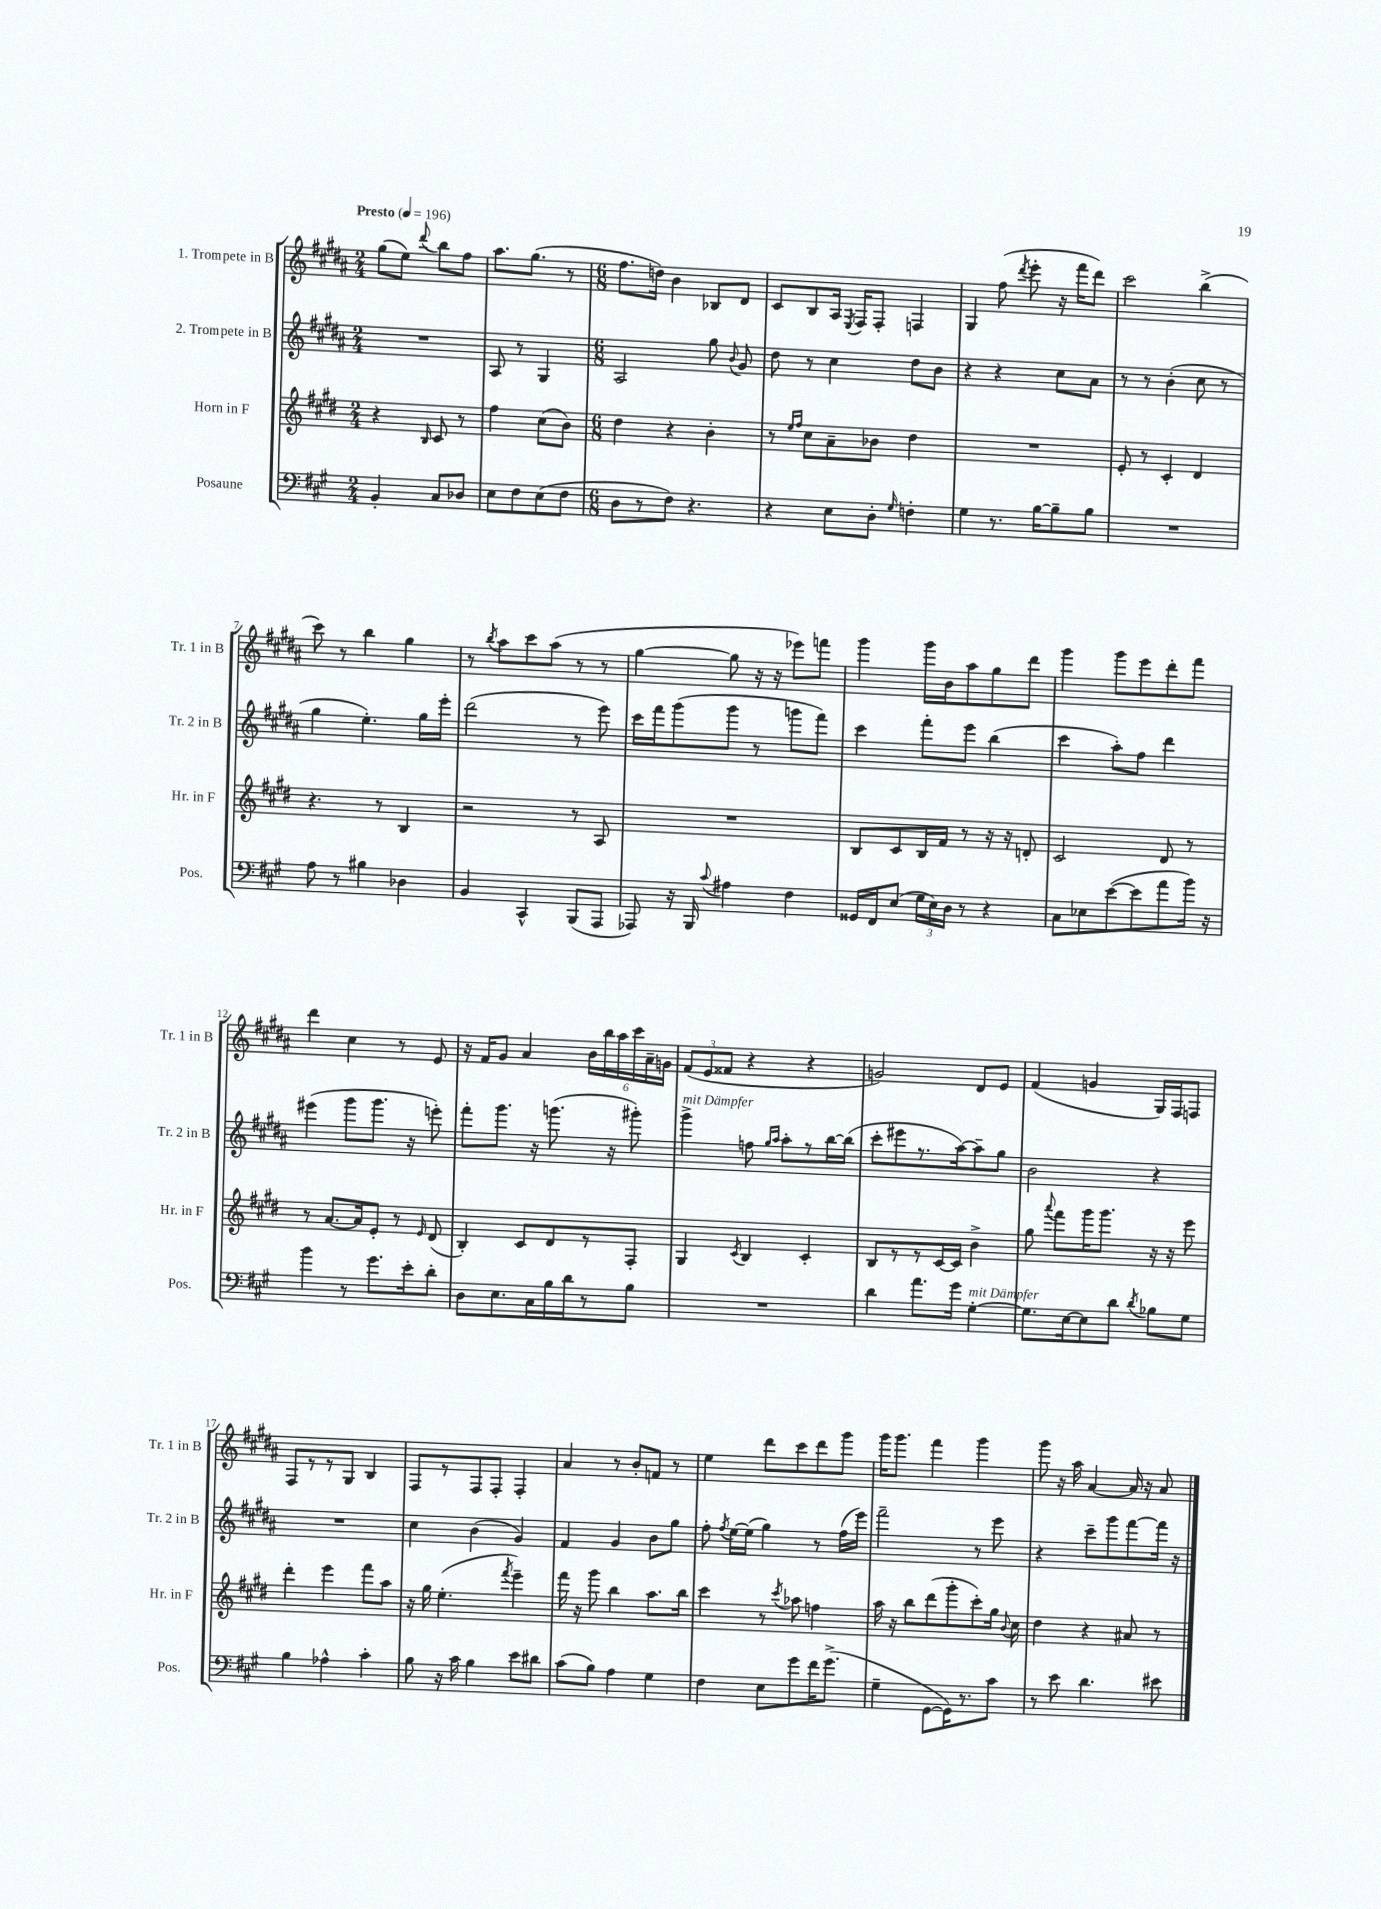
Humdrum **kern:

**kern	**kern	**kern	**kern
*staff4	*staff3	*staff2	*staff1
*clefF4	*clefG2	*clefG2	*clefG2
*k[f#c#g#]	*k[f#c#g#d#]	*k[f#c#g#d#a#]	*k[f#c#g#d#a#]
*M2/4	*M2/4	*M2/4	*M2/4
*MM196	*MM196	*MM196	*MM196
4BB'/	4r	2r	(8gg#\L
.	.	.	8ee\J)
.	16qqB/	.	8qqddd#/
8C#/L	8c#/	.	8bb\L
8D-/J	8r	.	8ff#\J
=	=	=	=
8E\L	4ff#\	8A#/	8.aa#\L
8F#\	.	8r	.
.	.	.	(8.gg#\J
(8E\	(8cc#\L	4G#/	.
8F#\J	8b\J)	.	8r
=	=	=	=
*M6/8	*M6/8	*M6/8	*M6/8
8D\L	4dd#\	2A#/	8.ff#\L
8r	.	.	.
.	.	.	16dd\Jk)
8F#\J)	4r	.	4b\
4.r	.	.	.
.	4b'\	8gg#\	8B-/L
.	.	8qqb/	.
.	.	8g#/	8d#/J
=	=	=	=
4r	8r	8dd#\	8c#/L
.	16qqee/LL	.	.
.	16qqff#/JJ	.	.
.	8cc#\L	8r	8B/
8E\L	8a~\	4cc#\	16A#/Jk
.	.	.	8qE/
.	.	.	16F#/LK
8D'\J	8b-\J	.	8F#'/J
16qqG#/	.	.	.
4F'\	4dd#\	8dd#\L	4F/
.	.	8b\J	.
=	=	=	=
4G#\	2.r	4r	4G#/
8.r	.	4r	(8ff#\
.	.	.	8qddd#/
.	.	.	8eee'\
[16B\LK	.	.	.
8B~\]	.	8cc#\L	16r
.	.	.	16fff#\LK
8B\J	.	8a#\J	8ddd#\J)
=	=	=	=
2.r	8e'/	8r	2ccc#\
.	8r	8r	.
.	4c#'/	(4b'\	.
.	4d#/	8cc#\	(4bb^\
.	.	8r	.
=	=	=	=
8A\	4.r	4gg#\	8ccc#\)
8r	.	.	8r
4B#\	.	4.ee'\)	4bb\
.	8r	.	.
4D-\	4B/	.	4gg#\
.	.	16gg#\LL	.
.	.	16eee'\JJ	.
=	=	=	=
4BB/	2r	(2ddd#\	8r
.	.	.	8qbb/
.	.	.	8aa#\L
4CC#^^/	.	.	8ccc#\
.	.	.	(8aa#\J
(8BBB/L	8r	8r	8r
8AAA/J	8A/	8eee\)	8r
=	=	=	=
8AAA-/)	2.r	16ccc#\LL	[4gg#\
.	.	16fff#\J	.
16r	.	(8ggg#\	.
16BBB/	.	.	.
8qqc#/	.	.	.
4A#\	.	8ggg#\J	8gg#\]
.	.	8r	16r
.	.	.	16r
4F#\	.	8ggg\L	8eee-\L)
.	.	8fff#\J)	8fff\J
=	=	=	=
16GG##/LL	8B/L	4ccc#\	4ggg#\
16FF#/J	.	.	.
(8E/J	8c#/	.	.
24G#\LL	16B/L	8fff#'\L	16ggg#\LL
24E\)	.	.	.
.	16f#/JJ	.	16b\J
24D\JJ	.	.	.
8r	8r	8eee\J	8aa#\
4r	16r	(4bb\	8gg#\
.	16r	.	.
.	8d'/	.	8ddd#\J
=	=	=	=
8C#\L	2c#/	4ccc#\	4ggg#\
8E-\	.	.	.
([8e\	.	8aa#'\L)	8ggg#\L
8e\]	.	8ff#\J	8eee\
8a\	8d#/	4ddd#\	8ddd#'\
16b\Jk)	8r	.	8fff#\J
16r	.	.	.
=	=	=	=
4b\	8r	(4eee#\	4ddd#\
.	[8.a/L	.	.
8r	.	8ggg#\L	4cc#\
.	16a/]k	.	.
8.g#\L	8e'/J	8.ggg#\J	.
.	8r	.	8r
16e'\k	.	16r	.
.	16qqe/	.	.
8d'\J	(8d#/	8eee'\)	8e/
=	=	=	=
8D\L	4B'/)	8fff#'\L	16r
.	.	.	16f#/LK
8.E\	.	8.ggg#\J	8g#/J
.	8c#/L	.	4a#/
16C#\L	.	16r	.
16B\	8d#/	(8.ggg\	.
16d\J	.	.	.
8r	8r	.	24b\LL
.	.	.	24bb\
.	.	16r	.
.	.	.	24aa#\
8B\J	8F#'/J	8ggg#'\)	24ccc#\
.	.	.	24a#~\
.	.	.	24g\JJ
=	=	=	=
2.r	4G#/	4ggg#^\	(12f#/L
.	.	.	12e/
.	.	.	12f##/J
.	8qc#/	.	.
.	4B/	8ff\	4r
.	.	16qqgg#/LL	.
.	.	16qqaa#/JJ	.
.	.	8aa#'\L	.
.	4c#'/	8r	4r
.	.	[16bb\L	.
.	.	(16bb\]JJ	.
=	=	=	=
4d\	8B/L	8ccc#'\L	2g/)
.	8r	8eee#\	.
8.a\L	8r	8.r	.
.	[16c#/L	.	.
16g#\Jk	16c#/]JJ	[16aa#\k)	.
[4G#'\	4b^\	8aa#~\]	8d#/L
.	.	8gg#\J	8e/J
=	=	=	=
8.G#\]L	8gg#\	2b\	(4f#/
.	8qqaaa/	.	.
.	8fff#\L	.	.
[16E\k	.	.	.
8E\]	16ggg#\K	.	4g/
.	8.ggg#\J	.	.
8d\J	.	.	.
8qd/	.	.	.
8B-\L	16r	4r	16G#/LL)
.	16r	.	16F#/J
8G#\J	8eee\	.	8F/J
=	=	=	=
4B\	4ddd#'\	2.r	8F#/L
.	.	.	8r
4A-^^\	4eee\	.	8r
.	.	.	8G#/J
4c#'\	8fff#\L	.	4B/
.	8aa\J	.	.
=	=	=	=
8B\	16r	4cc#\	8F#/L
.	16gg#\	.	.
16r	(4.ee'\	.	8r
16c#\	.	.	.
4B\	.	(4b\	8F#/
.	.	.	8F#'/J
.	8qfff#/	.	.
8e\L	4eee~\)	4g#/)	4F#'/
8d#\J	.	.	.
=	=	=	=
(8c#\L	16fff#\	4f#/	4a#/
.	16r	.	.
8B\J)	8ggg#\	.	.
4A\	4bb\	4g#/	8r
.	.	.	8b'/L
4G#\	8.aa\L	8b\L	8f/J
.	.	8gg#\J	8r
.	16bb\Jk	.	.
=	=	=	=
4F#\	4ccc#\	8ff#'\	4ee\
.	.	8qff#/	.
.	.	[16ee\LL	.
.	.	(16ee\]JJ	.
8E\L	8r	4gg#\)	8ddd#\L
.	8qccc#/	.	.
8g#\	8aa-\	.	8ccc#\
16f#\K	4ff\	8r	8ddd#\
(8.g#^\J	.	.	.
.	.	(16ff#\LL	8ggg#\J
.	.	16eee\JJ)	.
=	=	=	=
4G#~\	16aa\	2fff#~\	16ggg#\LK
.	16r	.	8.ggg#\J
.	8bb\L	.	.
[8GG#\L	(8ddd#\	.	4fff#\
16GG#\]K)	8ggg#'\	.	.
8.r	.	.	.
.	8ccc#'\)	8r	4ggg#\
8c#\J	16gg#\Jk	8eee\	.
.	8qqb/	.	.
.	16cc#\	.	.
=	=	=	=
8r	4dd#\	4r	8ggg#\
8e\	.	.	16r
.	.	.	16aa#\
4.d\	4r	8ccc#~\L	[4a#/
.	.	8ggg#\	.
.	8a#/	[8fff#\	16a#/]
.	.	.	16r
8e#\	8r	16fff#\]Jk	8a#/
.	.	16r	.
==	==	==	==
*-	*-	*-	*-
